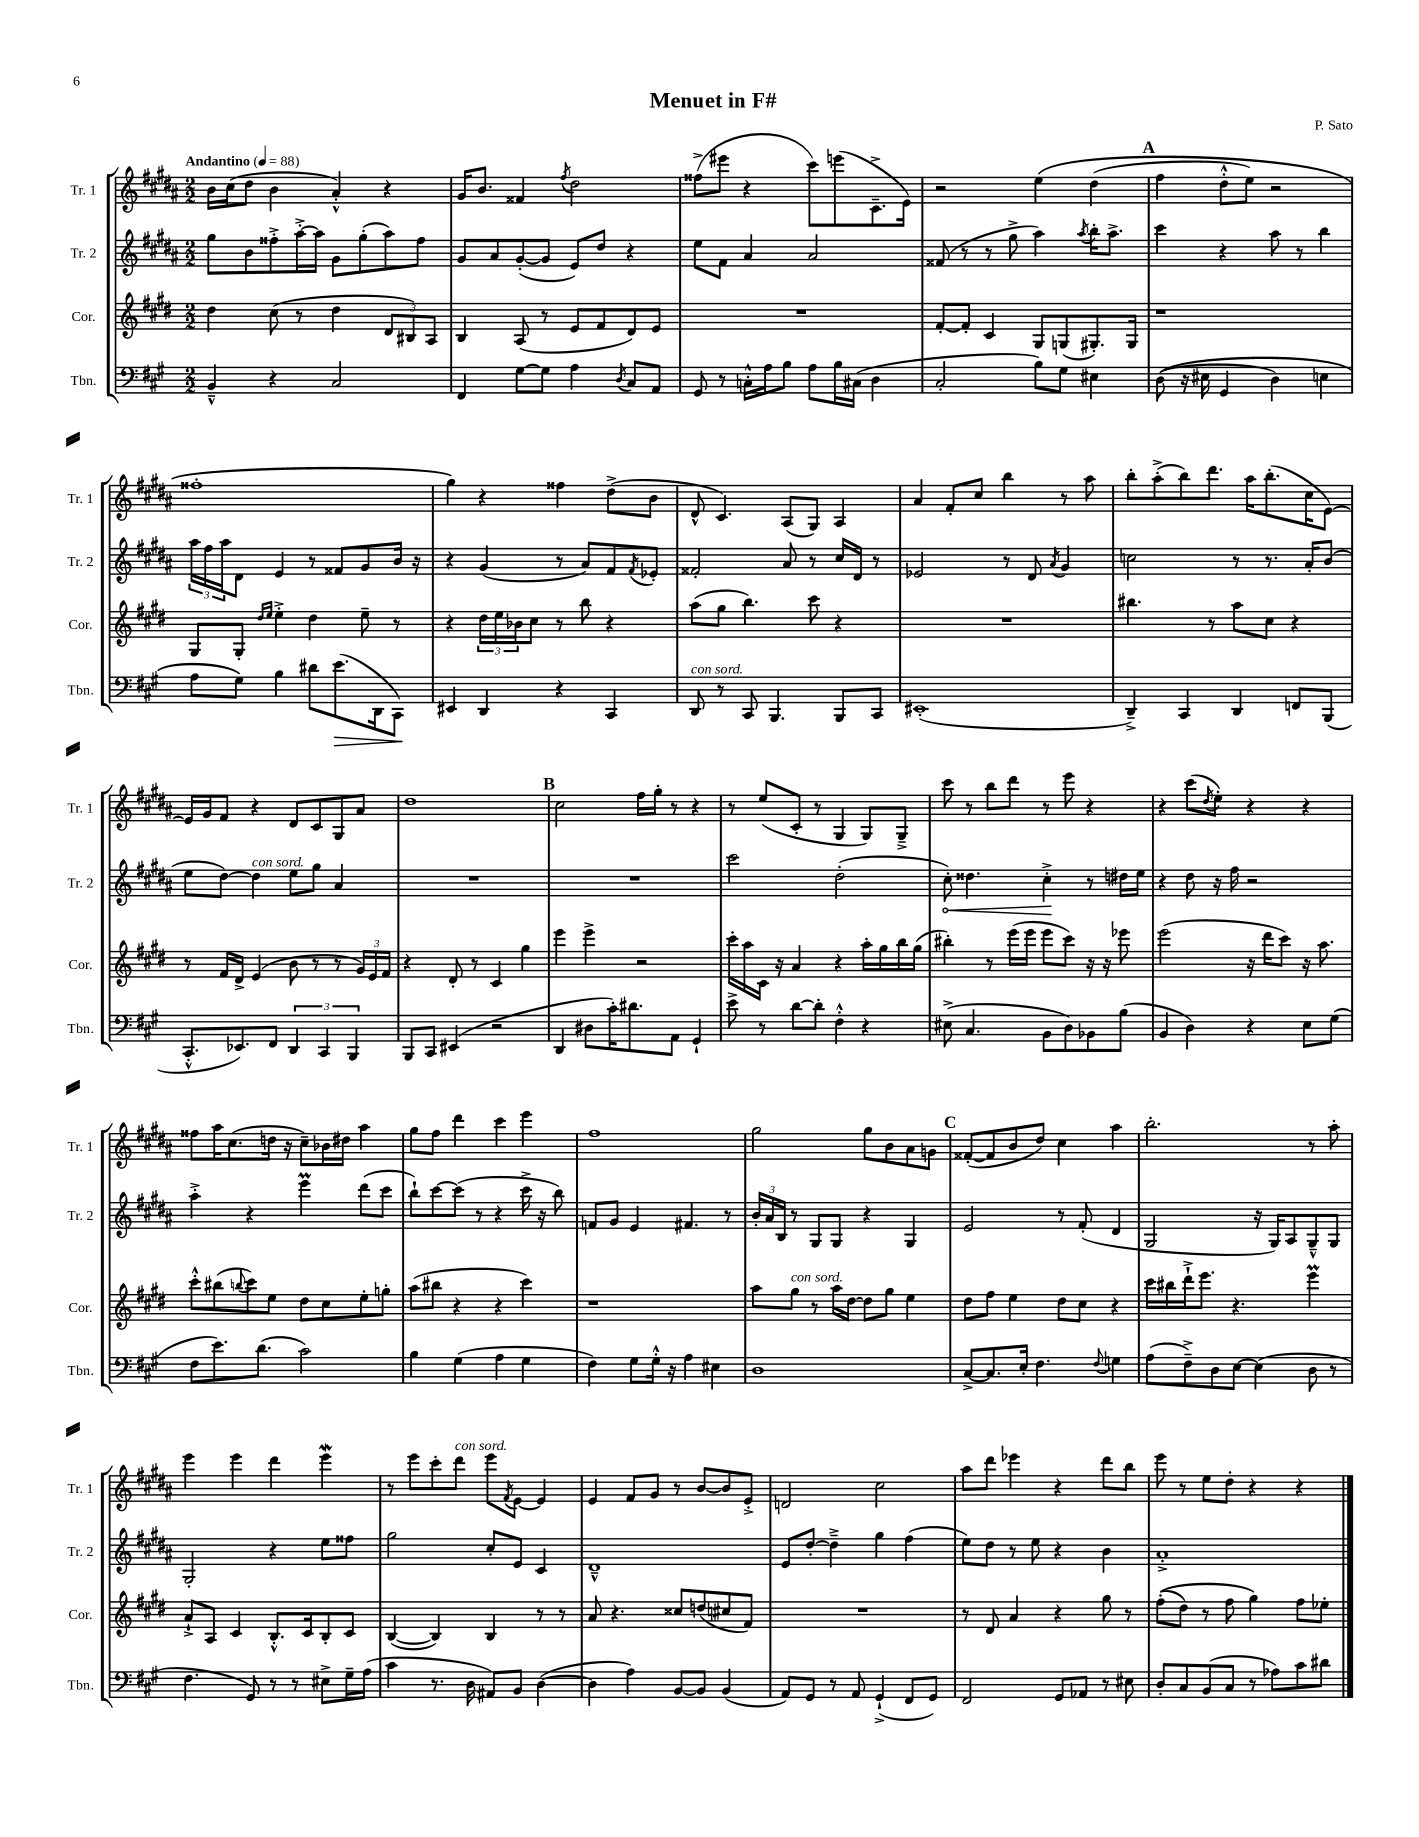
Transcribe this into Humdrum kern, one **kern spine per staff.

**kern	**kern	**kern	**kern
*staff4	*staff3	*staff2	*staff1
*clefF4	*clefG2	*clefG2	*clefG2
*k[f#c#g#]	*k[f#c#g#d#]	*k[f#c#g#d#a#]	*k[f#c#g#d#a#]
*M2/2	*M2/2	*M2/2	*M2/2
*MM88	*MM88	*MM88	*MM88
4BB~^^	4dd#	8gg#	16b
.	.	.	(16cc#
.	.	8b	8dd#
4r	(8cc#	8ff##'^	4b
.	8r	[16aa#'^	.
.	.	16aa#]	.
2C#	4dd#	8g#	4a#'^^)
.	.	(8gg#'	.
.	12d#	8aa#)	4r
.	12B#)	.	.
.	.	8ff##	.
.	12A	.	.
=	=	=	=
4FF#	4B	8g#	16g#
.	.	.	8.b
.	.	8a#	.
[8G#	(8A	([8g#'	4f##
8G#]	8r	8g#]	.
.	.	.	8qff#
4A	8e	8e)	2dd#
.	8f#	8dd#	.
8qD	.	.	.
8C#	8d#)	4r	.
8AA	8e	.	.
=	=	=	=
8GG#	1r	8ee	(8ff##^
8r	.	8f#	8eee#
16C'^^	.	4a#	4r
16A	.	.	.
8B	.	.	.
8A	.	2a#	8ccc#)
16B	.	.	(8eee
(16C#	.	.	.
4D	.	.	8.c#~^
.	.	.	16e)
=	=	=	=
2C#'	[8f#'	(8f##	2r
.	8f#']	8r	.
.	4c#	8r	.
.	.	8gg#^	.
8B)	8G#	4aa#)	&(4ee
8G#	(8G	.	.
.	.	8qaa#	.
4E#	8.G#')	16bb'	(4dd#
.	.	8.aa#^	.
.	16G#	.	.
=	=	=	=
&((8D	1r	4ccc#	4ff#
16r	.	.	.
16E#	.	.	.
4GG#	.	4r	8dd#'^^
.	.	.	8ee)
4D)	.	8aa#	2r
.	.	8r	.
4E	.	4bb	.
=	=	=	=
8A	8G#	24aa#	1ff##'
.	.	24ff#	.
.	.	24aa#	.
8G#&)	8G#'	8d#	.
.	16qqdd#	.	.
.	16qqee	.	.
4B	4ee'^	4e	.
8d#	4dd#	8r	.
(8.e	.	8f##	.
.	8ee~	8g#	.
16DD	.	.	.
8CC#)	8r	16b	.
.	.	16r	.
=	=	=	=
4EE#	4r	4r	4gg#&)
4DD	24dd#	(4g#	4r
.	24ee	.	.
.	24b-	.	.
.	8cc#	.	.
4r	8r	8r	4ff##
.	8bb	8a#)	.
4CC#	4r	8f#	(8dd#^
.	.	8qf#	.
.	.	8e-'	8b
=	=	=	=
8DD	(8aa	2f##'	8d#^^
8r	8gg#	.	4.c#)
8CC#	4.bb)	.	.
4.BBB	.	.	.
.	.	8a#	(8A#
.	8ccc#	8r	8G#)
8BBB	4r	16cc#	4A#
.	.	16d#	.
8CC#	.	8r	.
=	=	=	=
(1EE#'	1r	2e-	4a#
.	.	.	8f#'
.	.	.	8cc#
.	.	8r	4bb
.	.	8d#	.
.	.	8qa#	.
.	.	4g#	8r
.	.	.	8aa#
=	=	=	=
4DD~^)	4.bb#	2cc	8bb'
.	.	.	(8aa#'^
4CC#	.	.	8bb)
.	8r	.	8.ddd#
4DD	8aa	8r	.
.	.	.	16aa#
.	8cc#	8.r	(8.bb'
8FF	4r	.	.
.	.	16a#'	16cc#
(8BBB	.	(8b	[8e)
=	=	=	=
8.CC#'^^	8r	8ee	16e]
.	.	.	16g#
.	16f#	[8dd#)	8f#
8.EE-)	16d#^	.	.
.	(4e	4dd#]	4r
8FF#	.	.	.
6DD	8b	8ee	8d#
.	8r	8gg#	8c#
6CC#	.	.	.
.	8r	4a#	8G#
6BBB	.	.	.
.	24g#)	.	8a#
.	24e	.	.
.	24f#	.	.
=	=	=	=
8BBB	4r	1r	1dd#
8CC#	.	.	.
(4EE#	8d#'	.	.
.	8r	.	.
2r	4c#	.	.
.	4gg#	.	.
=	=	=	=
4DD	4eee	1r	2cc#
8D#	4eee^	.	.
16c#')	.	.	.
8.d#	.	.	.
.	2r	.	16ff#
.	.	.	16gg#'
8AA	.	.	8r
4GG#`	.	.	4r
=	=	=	=
8e^	16ccc#'	2ccc#	8r
.	16aa	.	.
8r	16c#	.	(8ee
.	16r	.	.
[8d	4a	.	8c#'
8d']	.	.	8r
4F#'^^	4r	(2dd#'	4G#
4r	16aa'	.	8G#)
.	16gg#	.	.
.	16bb	.	8G#~^
.	(16gg#	.	.
=	=	=	=
(8E#^	4bb#')	8cc#')	8ccc#
4.C#	.	4.dd##	8r
.	8r	.	8bb
.	(16eee	.	8ddd#
.	16eee	.	.
8BB	8eee	4cc#'^	8r
8D)	8ccc#)	.	8eee
8BB-	16r	8r	4r
.	16r	.	.
(8B	8eee-	16dd#	.
.	.	16ee	.
=	=	=	=
4BB	(2eee	4r	4r
4D)	.	8dd#	(8ccc#
.	.	.	8qdd#
.	.	16r	8ee')
.	.	16ff#	.
4r	16r	2r	4r
.	16ddd#	.	.
.	8ccc#)	.	.
8E	16r	.	4r
.	8.aa	.	.
(8G#	.	.	.
=	=	=	=
8F#	8ccc#'^^	4aa#'^	8ff##
8.e)	(8bb#	.	16aa#
.	.	.	(8.cc#
.	8qqbb	.	.
.	8ccc#)	4r	.
(8.d	.	.	.
.	8ee	.	16dd
.	.	.	16r
2c#)	8dd#	4eee	8cc#~)
.	8cc#	.	16b-
.	.	.	16dd#
.	8ee'	(8ddd#	4aa#
.	8gg'	8ccc#	.
=	=	=	=
4B	(8aa	8bb`)	8gg#
.	8bb#	[8ccc#	8ff#
(4G#	4r	(8ccc#]	4ddd#
.	.	8r	.
4A	4r	4r	4ccc#
4G#	4ccc#)	16ccc#^	4eee
.	.	16r	.
.	.	8bb)	.
=	=	=	=
4F#)	1r	8f	1ff#
.	.	8g#	.
8G#	.	4e	.
16G#'^^	.	.	.
16r	.	.	.
4A	.	4.f#	.
4E#	.	.	.
.	.	8r	.
=	=	=	=
1D	8aa	24b'	2gg#
.	.	24a#	.
.	.	24B	.
.	8gg#	8r	.
.	8r	8G#	.
.	16aa	8G#	.
.	[16dd#	.	.
.	8dd#]	4r	8gg#
.	8gg#	.	8b
.	4ee	4G#	8a#
.	.	.	8g
=	=	=	=
[8C#^	8dd#	2e	([8f##'
8.C#]	8ff#	.	8f##]
.	4ee	.	8b
16E'	.	.	.
4.F#	.	.	8dd#)
.	8dd#	8r	4cc#
.	8cc#	(8f#'	.
8qqF#	.	.	.
4G	4r	4d#	4aa#
=	=	=	=
(8A	16ccc#	2G#	2.bb'
.	16bb#	.	.
8F#~^)	16ddd#`^	.	.
.	8.eee	.	.
8D	.	.	.
[8E	4.r	.	.
(4E]	.	16r	.
.	.	16G#)	.
.	.	8A#	.
8D	4eee	8G#~^^	8r
8r	.	8G#	8aa#'
=	=	=	=
4.F#	8a`^	2G#'	4eee
.	8A	.	.
.	4c#	.	4eee
8GG#)	.	.	.
8r	8.B'^^	4r	4ddd#
8r	.	.	.
.	16c#	.	.
8E#^	8B'	8ee	4eee
16G#~	8c#	8ff##	.
(16A	.	.	.
=	=	=	=
4c#	([4B	2gg#	8r
.	.	.	8eee
8.r	4B])	.	8ccc#'
.	.	.	8ddd#
16D	.	.	.
8AA#)	4B	8cc#'	8eee
.	.	.	8qf#
8BB	.	8e	[8e
([4D	8r	4c#	4e]
.	8r	.	.
=	=	=	=
4D]	8a	1d#~^^	4e
.	4.r	.	.
4A)	.	.	8f#
.	.	.	8g#
[8BB	8cc##	.	8r
8BB]	(8dd	.	[8b
(4BB	8cc#	.	8b]
.	8f#)	.	8e'^
=	=	=	=
8AA)	1r	8e	2d
8GG#	.	[8dd#'	.
8r	.	4dd#~^]	.
8AA	.	.	.
(4GG#`^	.	4gg#	2cc#
8FF#	.	(4ff#	.
8GG#)	.	.	.
=	=	=	=
2FF#	8r	8ee)	8aa#
.	8d#	8dd#	8ddd#
.	4a	8r	4eee-
.	.	8ee	.
8GG#	4r	4r	4r
8AA-	.	.	.
8r	8gg#	4b	8ddd#
8E#	8r	.	8bb
=	=	=	=
8D'	&((8ff#'	1a#'^	8eee
8C#	8dd#)	.	8r
(8BB	8r	.	8ee
8C#	8ff#	.	8dd#'
8r	4gg#&)	.	4r
8A-)	.	.	.
8c#	8ff#	.	4r
8d#	8ee-'	.	.
==	==	==	==
*-	*-	*-	*-
